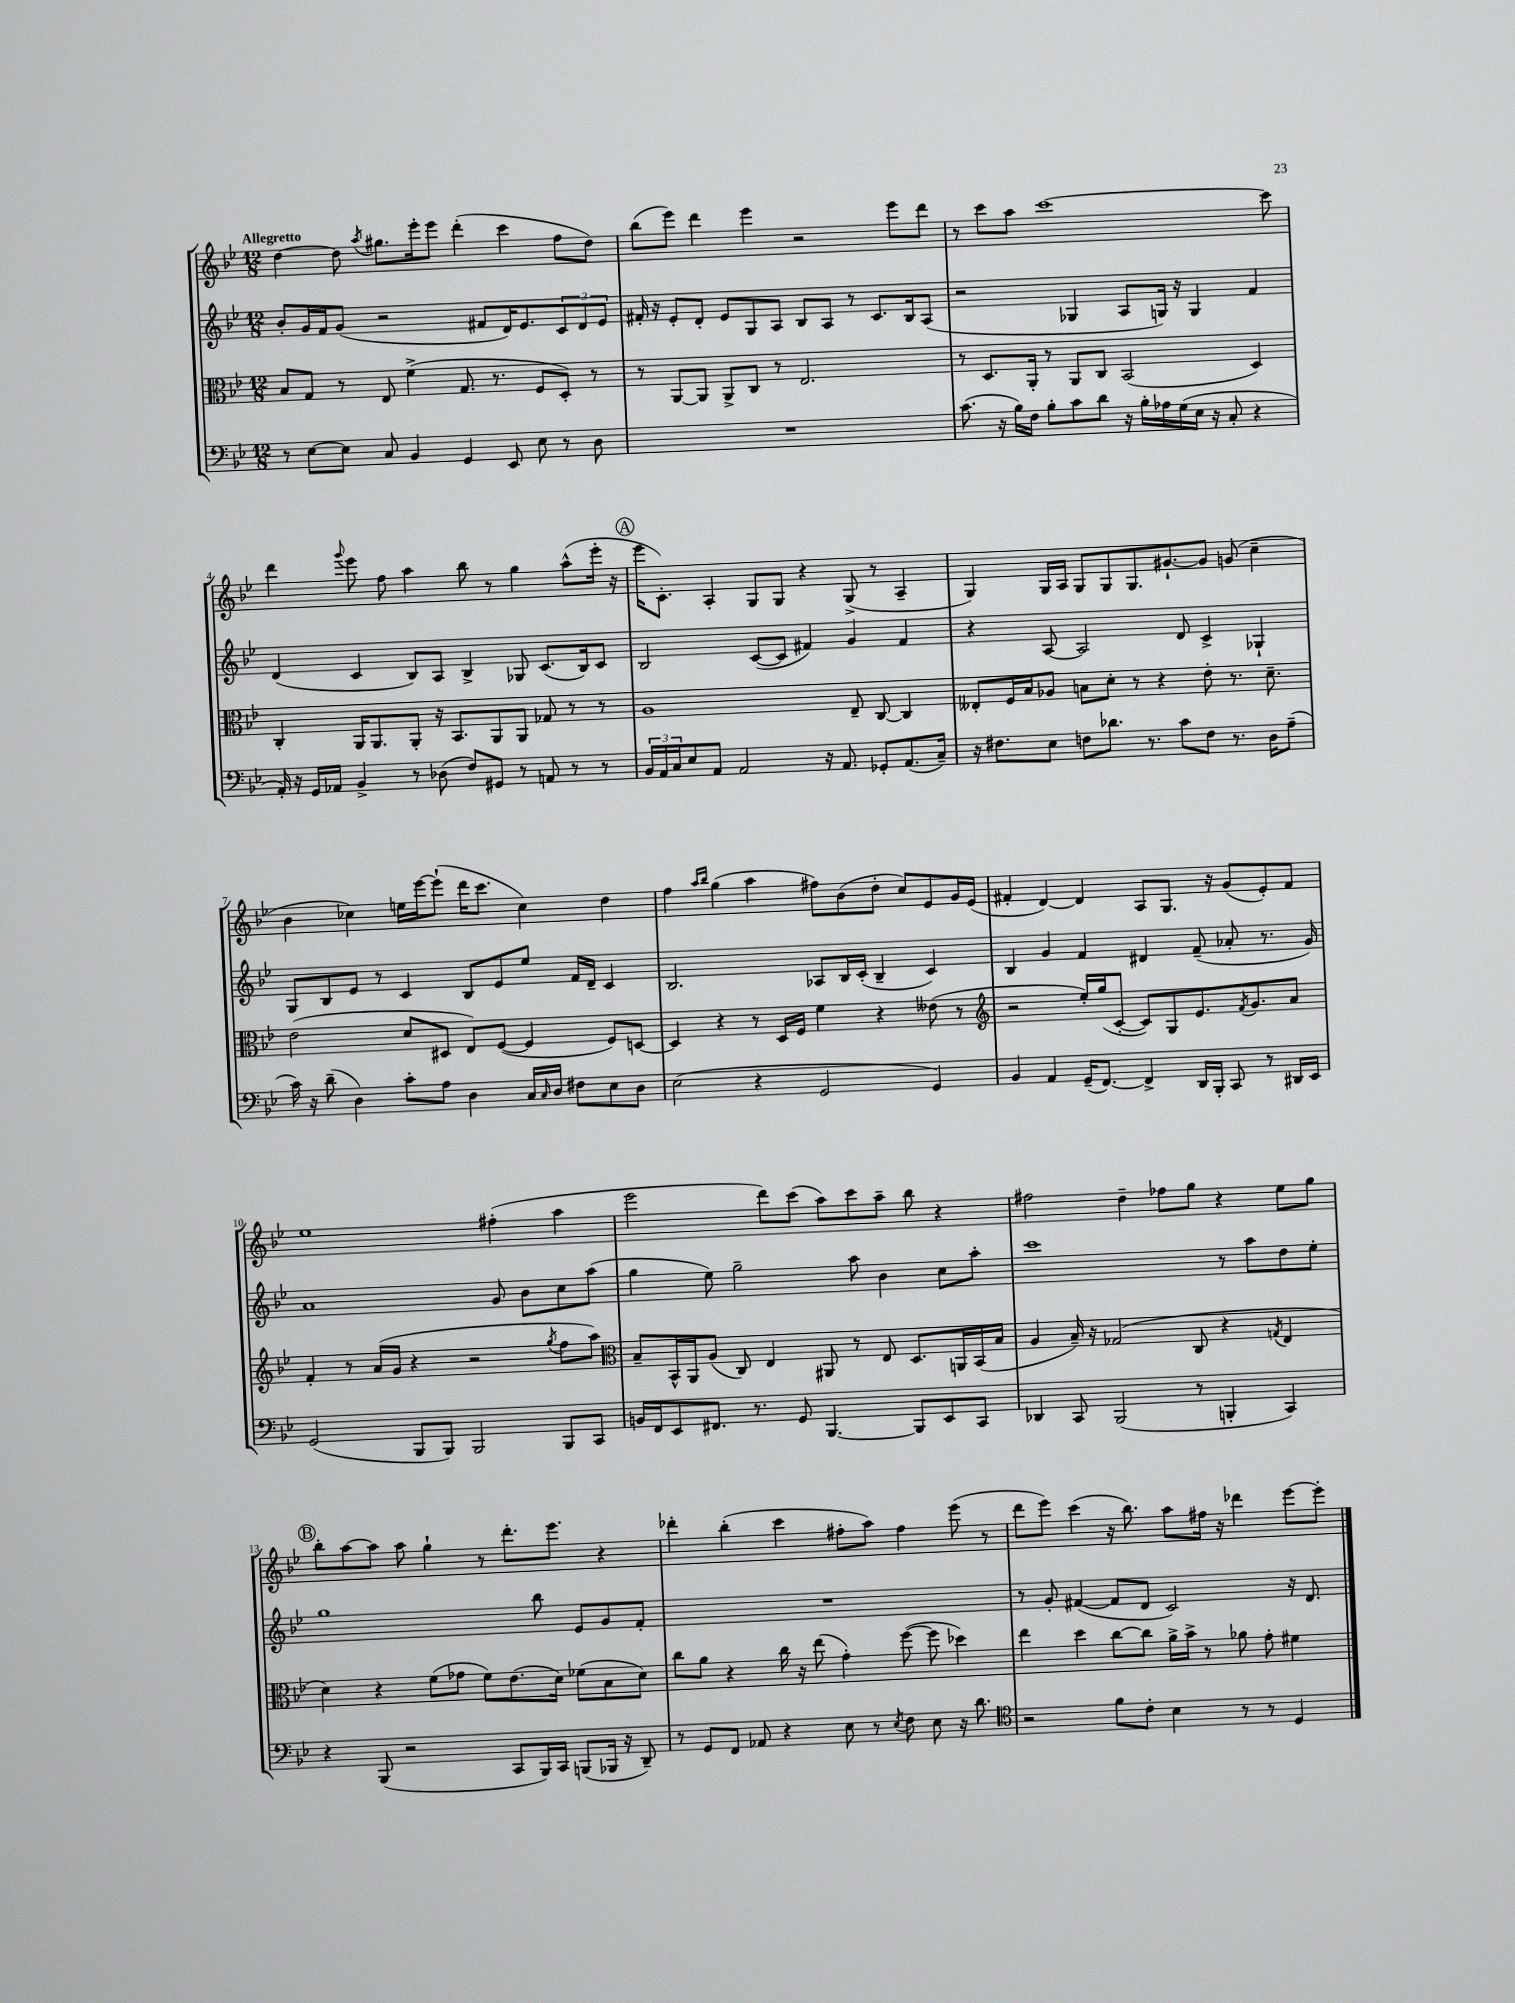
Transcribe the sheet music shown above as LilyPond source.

<<
\new StaffGroup <<
\new Staff = "s0" {
    \clef treble \key bes \major \numericTimeSignature \time 12/8 \tempo "Allegretto"
    d''4~ d''8 \acciaccatura { a''8 } gis''8. ees'''16-. ees'''8 d'''4-.( c'''4 f''8 d''8) |
    bes''8( ees'''8) d'''4 ees'''4 r2 ees'''8 d'''8 |
    r8 c'''8 a''8 c'''1~ c'''8 |
    d'''4 \appoggiatura { g'''8 } ees'''8 f''8 a''4 bes''8 r8 g''4 a''8-^( ees'''16-. r16 |
    \mark \markup { \circle "A" } ees'''16 c'8.-.) a4-. g8 g8 r4 g8->( r8 a4-- |
    g4) g16 a16 g8 g8 g8. gis'8.~-! gis'8 g'8( c''4-- |
    bes'4 ces''4) e''16 ees'''16~ ees'''8-!( d'''16 c'''8. ces''4) d''4 |
    f''4 \grace { a''16 bes''16 } g''4( a''4 fis''8) bes'8( d''8-. c''8) ees'8 g'16 ees'16( |
    fis'4-. d'4~) d'4 a8 g8. r16 g'8( ees'8-.) fis'8 |
    ees''1 fis''4-.( a''4 |
    ees'''2 d'''8) c'''8( a''8) c'''8 a''8-- bes''8 r4 |
    fis''2 d''4-- fes''8 g''8 r4 ees''8 g''8 |
    \mark \markup { \circle "B" } bes''8-. a''8~ a''8 a''8 g''4-! r8 d'''8.-. ees'''8. r4 |
    des'''4-. bes''4-.( c'''4 fis''8-. a''8) fis''4 ees'''8( r8 |
    d'''8 ees'''8) c'''4( r16 bes''8.) a''8 fis''16 r16 des'''4 ees'''8~ ees'''8-. \bar "|." |
}
\new Staff = "s1" {
    \clef treble \key bes \major \numericTimeSignature \time 12/8
    bes'8-. g'16 f'16 g'8( r2 fis'8 d'16) ees'8. \tuplet 3/2 { c'8 d'8 ees'8 } |
    fis'16-. r16 ees'8-. d'8-. ees'8 g8 a8 bes8 a8 r8 c'8. bes16 a8( |
    r2 ges4 a8 g16) r16 g4 f'4 |
    d'4( c'4 bes8) a8 bes4-> ges8 c'8.( bes16) c'8 |
    \mark \markup { \circle "A" } bes2 c'8~( c'8 fis'4) g'4 fis'4 |
    r4 a8~ a2 d'8 c'4-> ges4-! |
    g8 bes8 ees'8 r8 c'4 bes8 ees'8 ees''8 f'16 d'16-- c'4 |
    bes2. aes8 bes16 c'16-.( bes4-- c'4) |
    bes4 g'4 f'4 dis'4 f'8--( aes'8-. r8. g'16) |
    a'1 g'8 bes'8 c''8 a''8( |
    g''4 ees''8) g''2-- a''8 bes'4 c''8 a''8-. |
    c'''1 r8 a''8 d''8 ees''8-. |
    \mark \markup { \circle "B" } g''1 bes''8 ees'8 g'8 f'8-. |
    R1. |
    r8 g'8-. fis'4~( fis'8 d'8 c'2) r16 d'8. \bar "|." |
}
\new Staff = "s2" {
    \clef alto \key bes \major \numericTimeSignature \time 12/8
    bes8 g8 r8 ees8 f'4->( g8. r8. f8 d8-.) r8 |
    r8 a,8~ a,8 a,8-> c8 r8 ees2. |
    r8 d8. a,16-. r8 a,8 c8 bes,2( d4) |
    c4-. a,16 a,8. a,8-. r16 bes,8. a,8 a,8 ges8 r8 r8 |
    \mark \markup { \circle "A" } a1 ees8-- c8~ c4 |
    eeses8-. f16 bes16 aes8 b8 d'8-. r8 r4 ees'8-. r8. d'8.-- |
    ees'2( d'8 dis8 ees8) f8~( f4 f8) d8~ |
    d4 r4 r8 d16 f16 f'4 r4 eeses'8( r8 |
    \clef treble r2 ees''16-.) g''16( c'8~-. c'8) g8 ees'8. \acciaccatura { f'8 } g'8. a'8 |
    f'4-. r8 a'16( g'16 r4 r2 \acciaccatura { g''8 } f''8 a''8) |
    \clef alto bes8-- bes,16-^ a,16 a8( c8) ees4 ais,8 r8 ees8 d8. a,16 bes,16( bes16 |
    a4 bes16--) r16 ges2( c8 r4 \acciaccatura { g8 } ees4 |
    \mark \markup { \circle "B" } d'4) r4 f'8( ges'8 f'8) ees'8.( d'16) fes'8( bes8 d'8) |
    c''8 a'8 r4 c''16 r16 ees''8( g'4-.) f''8~( f''8 des''4) |
    ees''4 d''4 c''8~ c''8 a'16-> bes'16-> r8 aes'8 g'8-. fis'4 \bar "|." |
}
\new Staff = "s3" {
    \clef bass \key bes \major \numericTimeSignature \time 12/8
    r8 ees8~ ees8 c8 bes,4 g,4 ees,8 ees8 r8 d8 |
    R1. |
    c'8.( r16 bes16) f16 bes8-. c'8 d'8 r16 bes16-. aes16 g16( ees16 r16 c8-. r4 |
    a,16-.) r16 g,16 aes,16 bes,4-> r8 des8( f8) gis,8 r8 a,8 r8 r8 |
    \mark \markup { \circle "A" } \tuplet 3/2 { bes,16 a,16 c16 } ees8 a,8 a,2 r16 a,8. ges,8-. a,8.( c16--) |
    r16 fis8. ees8 f8 des'8. r8. c'8 f8 r8. d16 a8--( |
    c'16) r16 d'8--( d4) c'8-. a8 d4 c16 \grace { c16 } d16 fis8 ees8 d8 |
    ees2( r4 g,2 g,4) |
    bes,4 a,4 g,16--( f,8.~) f,4-> d,16 bes,,16-. c,8 r8 dis,16 ees,16 |
    g,2( bes,,8 bes,,8) bes,,2 bes,,8 c,8 |
    b,16 f,16 ees,8 fis,8. r8. g,8 bes,,4.~ bes,,8 ees,8 c,8 |
    des,4 c,8 bes,,2( r8 b,,4-. c,4) |
    \mark \markup { \circle "B" } r4 bes,,8( r2 c,8 bes,,16) c,16 b,,8( bes,,16 r16 d,8--) |
    r8 g,8 f,8 aes,8 r4 ees8 r8 \acciaccatura { ees8 } f8 ees8 r16 d'8. |
    \clef tenor r2 f'8 c'8-. bes4 r8 r8 d4 \bar "|." |
}
>>
>>
